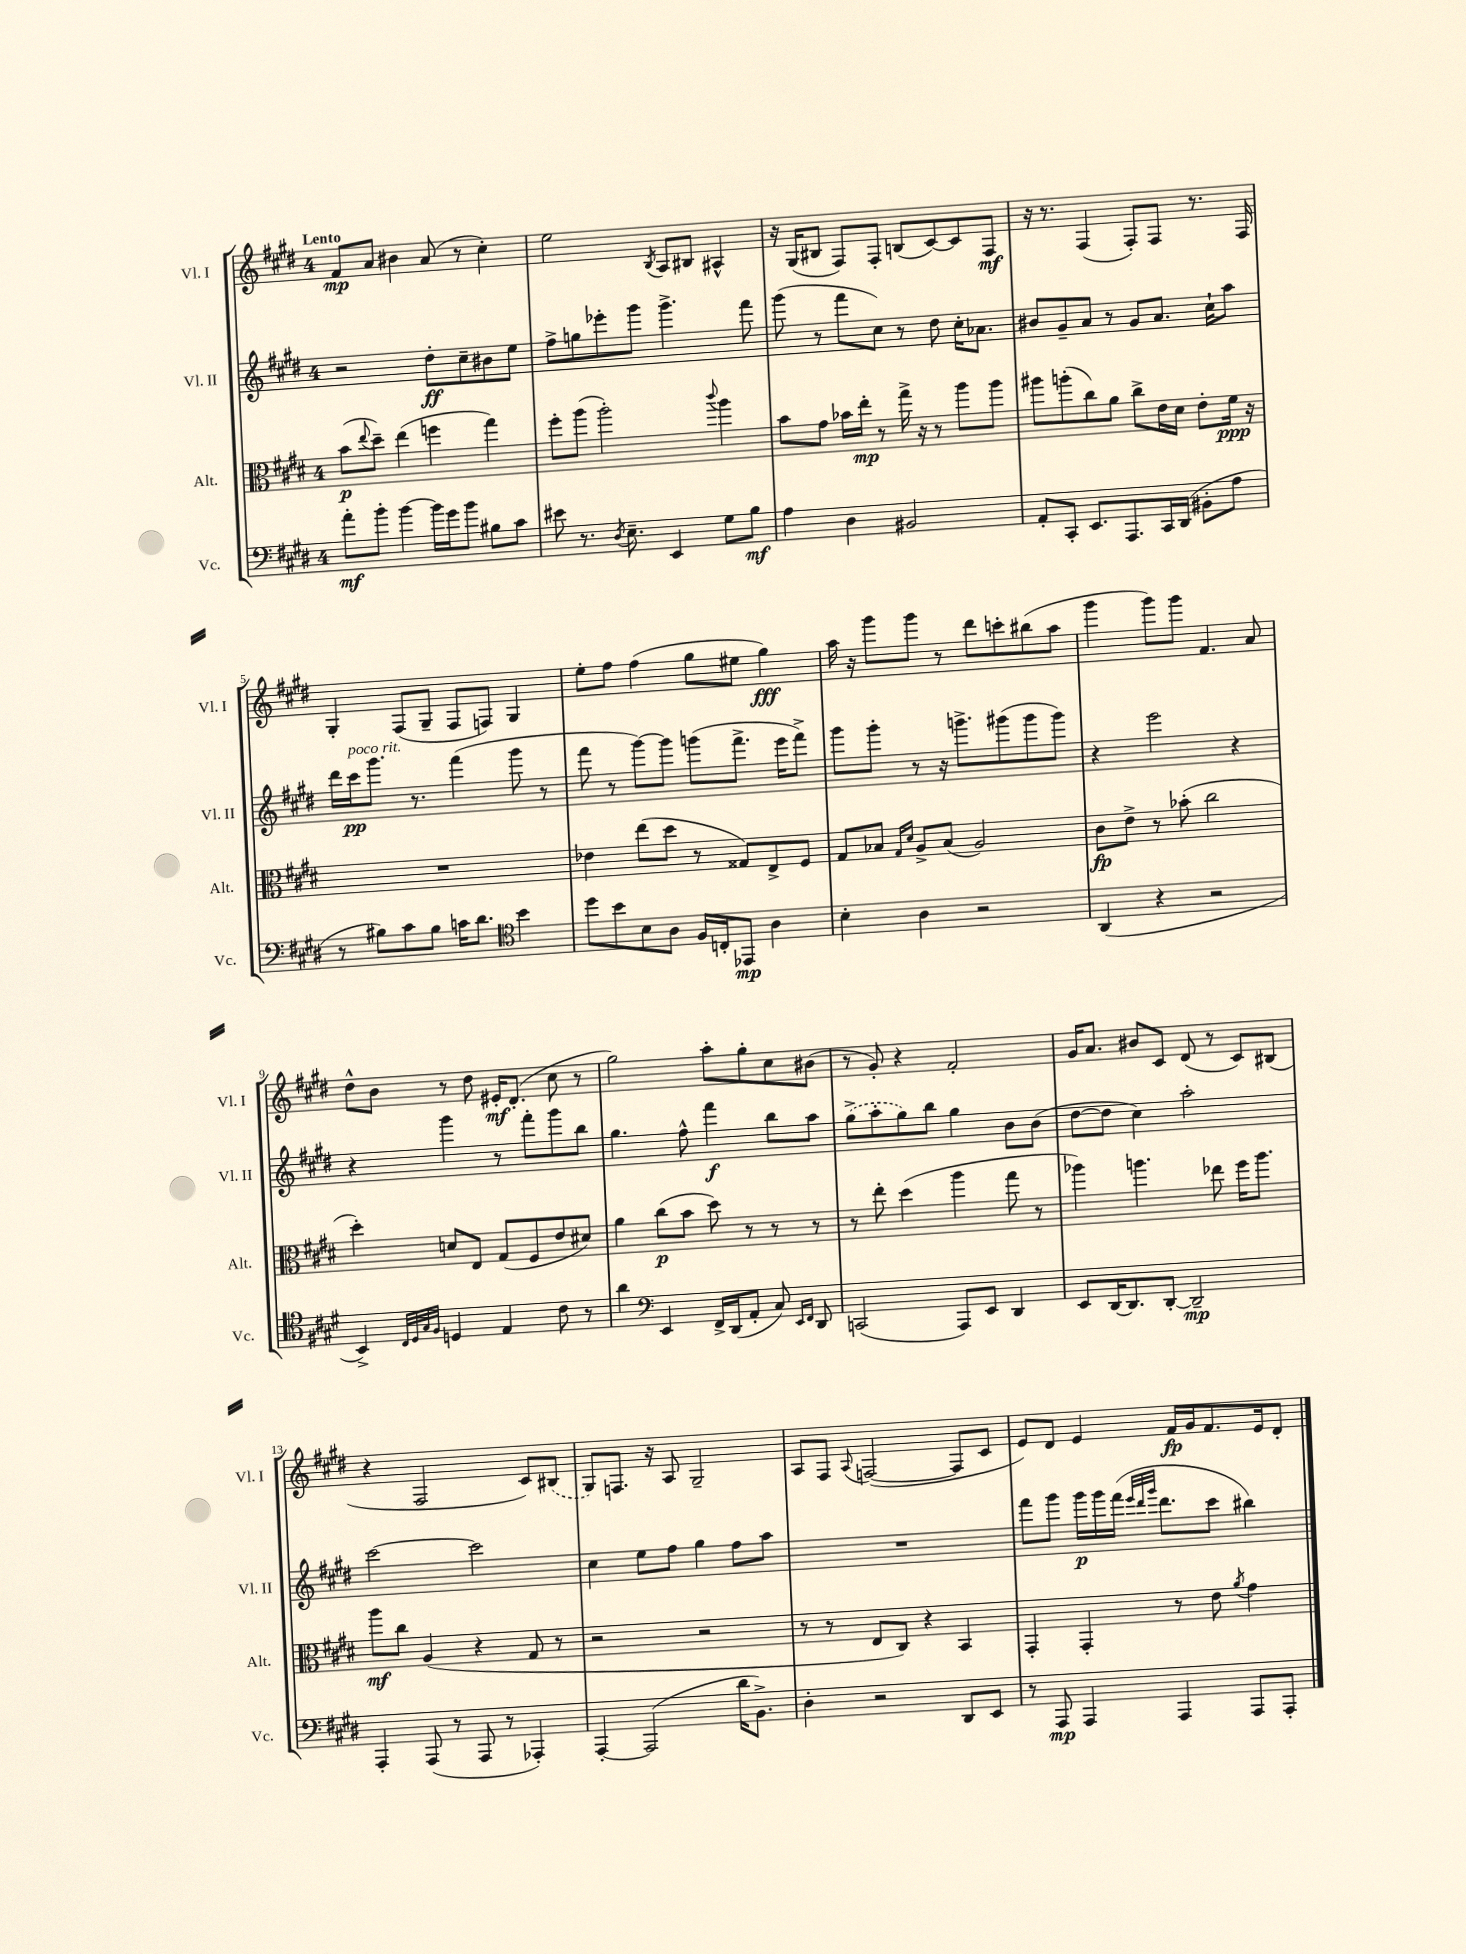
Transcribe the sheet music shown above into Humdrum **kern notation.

**kern	**dynam	**kern	**dynam	**kern	**dynam	**kern	**dynam
*part4	*part4	*part3	*part3	*part2	*part2	*part1	*part1
*staff4	*staff4	*staff3	*staff3	*staff2	*staff2	*staff1	*staff1
*I"Vc.	*	*I"Alt.	*	*I"Vl. II	*	*I"Vl. I	*
*I'Vc.	*	*I'Alt.	*	*I'Vl. II	*	*I'Vl. I	*
*clefF4	*	*clefC3	*	*clefG2	*	*clefG2	*
*k[f#c#g#d#]	*	*k[f#c#g#d#]	*	*k[f#c#g#d#]	*	*k[f#c#g#d#]	*
*M4/4	*	*M4/4	*	*M4/4	*	*M4/4	*
=1	=1	=1	=1	=1	=1	=1	=1
!	!	!	!	!	!	!LO:TX:a:B:t=Lento	!
8a'\L	mf	(8b\L	p	2r	.	8f#/L	mp
.	.	8qqee/	.	.	.	.	.
8b'\J	.	8dd#~\J)	.	.	.	8a/J	.
[4b\	.	(4ee\	.	.	.	4b#X\	.
16b\LL]	.	4ffn\	.	8dd#'\L	ff	(8a/	.
16g#\J	.	.	.	.	.	.	.
8b\J	.	.	.	8cc#~\	.	8r	.
8B#X\L	.	4gg#\)	.	8b#X\	.	4cc#'\)	.
8c#\J	.	.	.	8ee\J	.	.	.
=2	=2	=2	=2	=2	=2	=2	=2
8e#X\	.	8ff#'\L	.	8ff#^\L	.	2ee\	.
8.r	.	(8aa\J	.	8ggn\	.	.	.
.	.	2aa'\)	.	8eee-X'\	.	.	.
8qD#/	.	.	.	.	.	.	.
8.E~\	.	.	.	.	.	.	.
.	.	.	.	8ggg#\J	.	.	.
.	.	.	.	.	.	8qB/	.
4EE/	.	.	.	4.ggg#^\	.	8A/L	.
.	.	.	.	.	.	8B#X/J	.
.	.	8qqccc#/	.	.	.	.	.
8G#\L	.	4aa\	.	.	.	4A#X^^/	.
8B\J	mf	.	.	8fff#\	.	.	.
=3	=3	=3	=3	=3	=3	=3	=3
4A\	.	8b\L	.	(8ggg#\	.	16r	.
.	.	.	.	.	.	(16G#/KL	.
.	.	8g#\J	.	8r	.	8B#X/J	.
4D#\	.	16b-X\LL	.	8fff#\L	.	8F#/L)	.
.	.	16ee'\JJ	mp	.	.	.	.
.	.	8r	.	8cc#\J)	.	8F#'/J	.
2BB#X/	.	16gg#^\	.	8r	.	(8Bn/L	.
.	.	16r	.	.	.	.	.
.	.	8r	.	8dd#\	.	[8c#/)	.
.	.	8aa\L	.	16cc#'\KL	.	8c#/]	.
.	.	.	.	8.a-X\J	.	.	.
.	.	8aa\J	.	.	.	8F#/J	mf
=4	=4	=4	=4	=4	=4	=4	=4
8AA'/L	.	8aa#X\L	.	8b#X/L	.	16r	.
.	.	.	.	.	.	8.r	.
8CC#'/J	.	(8aan'\	.	8g#~/	.	.	.
8.EE/L	.	8cc#\)	.	8a/J	.	(4F#/	.
.	.	8a\J	.	8r	.	.	.
8.AAA/	.	.	.	.	.	.	.
.	.	8cc#^\L	.	8g#/L	.	8F#'/L)	.
16CC#/L	.	16e\L	.	8.a/J	.	8F#/J	.
(16DD#/JJ	.	16d#\JJ	.	.	.	.	.
8BB#X'\L	.	8e'\L	.	.	.	8.r	.
.	.	.	.	16cc#`\KL	.	.	.
8A\J	.	16f#\Jk	ppp	8aa\J	.	.	.
.	.	16r	.	.	.	16F#/	.
!!LO:LB:g=z
=5	=5	=5	=5	=5	=5	=5	=5
8r	.	1r	.	16ddd#\LL	.	4G#'/	.
!	!	!	!	!LO:TX:a:i:t=poco rit.	!	!	!
.	.	.	.	16ccc#\J	pp	.	.
8B#X\L)	.	.	.	8.ggg#\J	.	.	.
8c#\	.	.	.	.	.	(8F#/L	.
.	.	.	.	8.r	.	.	.
8B#\J	.	.	.	.	.	8G#~/J	.
16cn\KL	.	.	.	(4fff#\	.	8F#/L	.
8.d#\J	.	.	.	.	.	.	.
.	.	.	.	.	.	8Fn/J)	.
*clefC4	*	*	*	*	*	*	*
4b\	.	.	.	8ggg#\	.	4G#/	.
.	.	.	.	8r	.	.	.
=6	=6	=6	=6	=6	=6	=6	=6
8dd#\L	.	4e-X\	.	8fff#\	.	8ee'\L	.
8b\	.	.	.	8r	.	8ff#\J	.
8B\	.	(8ee\L	.	[8ggg#\L)	.	(4ff#\	.
8A\J	.	8dd#\J	.	8ggg#\J]	.	.	.
16F#/LL	.	8r	.	(8gggn\L	.	8gg#\L	.
16Cn'/J	.	.	.	.	.	.	.
8EE-X/J	mp	8G##X/L)	.	8.fff#^\J	.	8ee#X\J	.
4A\	.	8E^/	.	.	.	4gg#\)	fff
.	.	.	.	16eee\KL	.	.	.
.	.	8F#/J	.	8fff#^\J)	.	.	.
=7	=7	=7	=7	=7	=7	=7	=7
4B'\	.	8G#/L	.	8ggg#\L	.	16aa\	.
.	.	.	.	.	.	16r	.
.	.	8B-X/J	.	8ggg#'\J	.	8ggg#\L	.
.	.	16qqG#/LL	.	.	.	.	.
.	.	16qqd#/JJ	.	.	.	.	.
4A\	.	8A^/L	.	8r	.	8ggg#\J	.
.	.	(8B-/J	.	16r	.	8r	.
.	.	.	.	8.gggn^\L	.	.	.
2r	.	2A/)	.	.	.	8ddd#\L	.
.	.	.	.	(8ggg#X\	.	8cccn'\	.
.	.	.	.	8ggg#\	.	(8bb#X\	.
.	.	.	.	8ggg#\J)	.	8aa\J	.
=8	=8	=8	=8	=8	=8	=8	=8
(4AA/	.	8c#\L	fp	4r	.	4ggg#\	.
.	.	8e^\J	.	.	.	.	.
4r	.	8r	.	2eee\	.	8ggg#\L)	.
.	.	(8b-X'\	.	.	.	8ggg#\J	.
2r	.	2cc#\	.	.	.	4.f#/	.
.	.	.	.	4r	.	.	.
.	.	.	.	.	.	8a/	.
!!LO:LB:g=z
=9	=9	=9	=9	=9	=9	=9	=9
4BB^/)	.	4dd#'\)	.	4r	.	8dd#^^\L	.
.	.	.	.	.	.	8b\J	.
32qqC#/LLL	.	.	.	.	.	.	.
32qqD#/	.	.	.	.	.	.	.
32qqG#/	.	.	.	.	.	.	.
32qqF#/JJJ	.	.	.	.	.	.	.
4Dn/	.	8dn/L	.	4ggg#\	.	8r	.
.	.	8E/J	.	.	.	8dd#\	.
4E/	.	(8G#/L	.	8r	.	16e#X'/KL	mf
.	.	.	.	.	.	(8.d#'/J	.
.	.	8F#/	.	8fff#'\L	.	.	.
8c#\	.	8e/	.	8ggg#\	.	8cc#\	.
8r	.	8d#X/J)	.	8bb\J	.	8r	.
=10	=10	=10	=10	=10	=10	=10	=10
4a\	.	4a\	.	4.gg#\	.	2gg#\)	.
*clefF4	*	*	*	*	*	*	*
4EE/	.	(8cc#\L	p	.	.	.	.
.	.	8b\J	.	8ff#^^\	.	.	.
16FF#^/LL	.	8dd#\)	.	4fff#\	f	8aa'\L	.
(16DD#/J	.	.	.	.	.	.	.
8AA'/J	.	8r	.	.	.	8gg#'\	.
8C#/)	.	8r	.	8bb\L	.	8cc#\	.
16qqEE/LL	.	.	.	.	.	.	.
16qqFF#/JJ	.	.	.	.	.	.	.
8DD#/	.	8r	.	8aa\J	.	(8b#X\J	.
=11	=11	=11	=11	=11	=11	=11	=11
(2CCn/	.	8r	.	(8gg#^\L	.	8r	.
.	.	8ee'\	.	8aa'\	.	8g#'/)	.
.	.	(4dd#\	.	8gg#\)	.	4r	.
.	.	.	.	8bb\J	.	.	.
8AAA/L)	.	4aa\	.	4gg#\	.	2f#'/	.
8EE/J	.	.	.	.	.	.	.
4DD#/	.	8gg#\	.	8b\L	.	.	.
.	.	8r	.	(8b\J	.	.	.
=12	=12	=12	=12	=12	=12	=12	=12
8EE/L	.	4aa-X\)	.	[8dd#\L	.	16g#/KL	.
.	.	.	.	.	.	8.a/J	.
[16DD#/K	.	.	.	8dd#\J]	.	.	.
8.DD#/]	.	.	.	.	.	.	.
.	.	4.aan\	.	4cc#\)	.	8b#X/L	.
[8DD#'/J	.	.	.	.	.	8c#/J	.
2DD#~/]	mp	.	.	2aa'\	.	(8d#/	.
.	.	8ee-X\	.	.	.	8r	.
.	.	16ff#\KL	.	.	.	8c#/L)	.
.	.	8.aa\J	.	.	.	.	.
.	.	.	.	.	.	(8B#X/J	.
!!LO:LB:g=z
=13	=13	=13	=13	=13	=13	=13	=13
4AAA'/	.	8aa\L	mf	[2ccc#\	.	4r	.
.	.	8cc#\J	.	.	.	.	.
(8AAA/	.	(4A/	.	.	.	2F#/	.
8r	.	.	.	.	.	.	.
8AAA/	.	4r	.	2ccc#\]	.	.	.
8r	.	.	.	.	.	.	.
4AAA-X'/)	.	8G#/	.	.	.	8c#/L)	.
.	.	8r	.	.	.	(8B#X/J	.
=14	=14	=14	=14	=14	=14	=14	=14
[4AAA'/	.	2r	.	4cc#\	.	8G#/L)	.
.	.	.	.	.	.	8.Fn/J	.
(2AAA/]	.	.	.	8ee\L	.	.	.
.	.	.	.	.	.	16r	.
.	.	.	.	8ff#\J	.	8A/	.
.	.	2r	.	4gg#\	.	2G#~/	.
16d#\KL	.	.	.	8ff#\L	.	.	.
8.BB^\J)	.	.	.	.	.	.	.
.	.	.	.	8aa\J	.	.	.
=15	=15	=15	=15	=15	=15	=15	=15
4D#'\	.	8r	.	1r	.	8A/L	.
.	.	8r	.	.	.	8F#/J	.
.	.	.	.	.	.	8qqA/	.
2r	.	8E/L	.	.	.	([2Fn/	.
.	.	8C#/J)	.	.	.	.	.
.	.	4r	.	.	.	.	.
8DD#/L	.	4BB/	.	.	.	8F/L]	.
8EE/J	.	.	.	.	.	8c#/J	.
=16	=16	=16	=16	=16	=16	=16	=16
8r	.	4GG#'/	.	8fff#\L	.	8e/L)	.
8AAA/	mp	.	.	8ggg#\J	.	8d#/J	.
4AAA/	.	4GG#'/	.	16ggg#\LL	p	4e/	.
.	.	.	.	16ggg#\	.	.	.
.	.	.	.	(16fff#\JJ	.	.	.
.	.	.	.	32qqeee/LLL	.	.	.
.	.	.	.	32qqddd#/	.	.	.
.	.	.	.	32qqggg#/JJJ	.	.	.
.	.	.	.	8.ddd#\L	.	.	.
4AAA/	.	8r	.	.	.	16f#/LL	fp
.	.	.	.	.	.	16g#/J	.
.	.	8e\	.	8ccc#\J	.	8.f#/	.
.	.	8qa/	.	.	.	.	.
8AAA/L	.	4g#\	.	4bb#X\)	.	.	.
.	.	.	.	.	.	16e/k	.
8AAA'/J	.	.	.	.	.	8d#'/J	.
==	==	==	==	==	==	==	==
*-	*-	*-	*-	*-	*-	*-	*-
